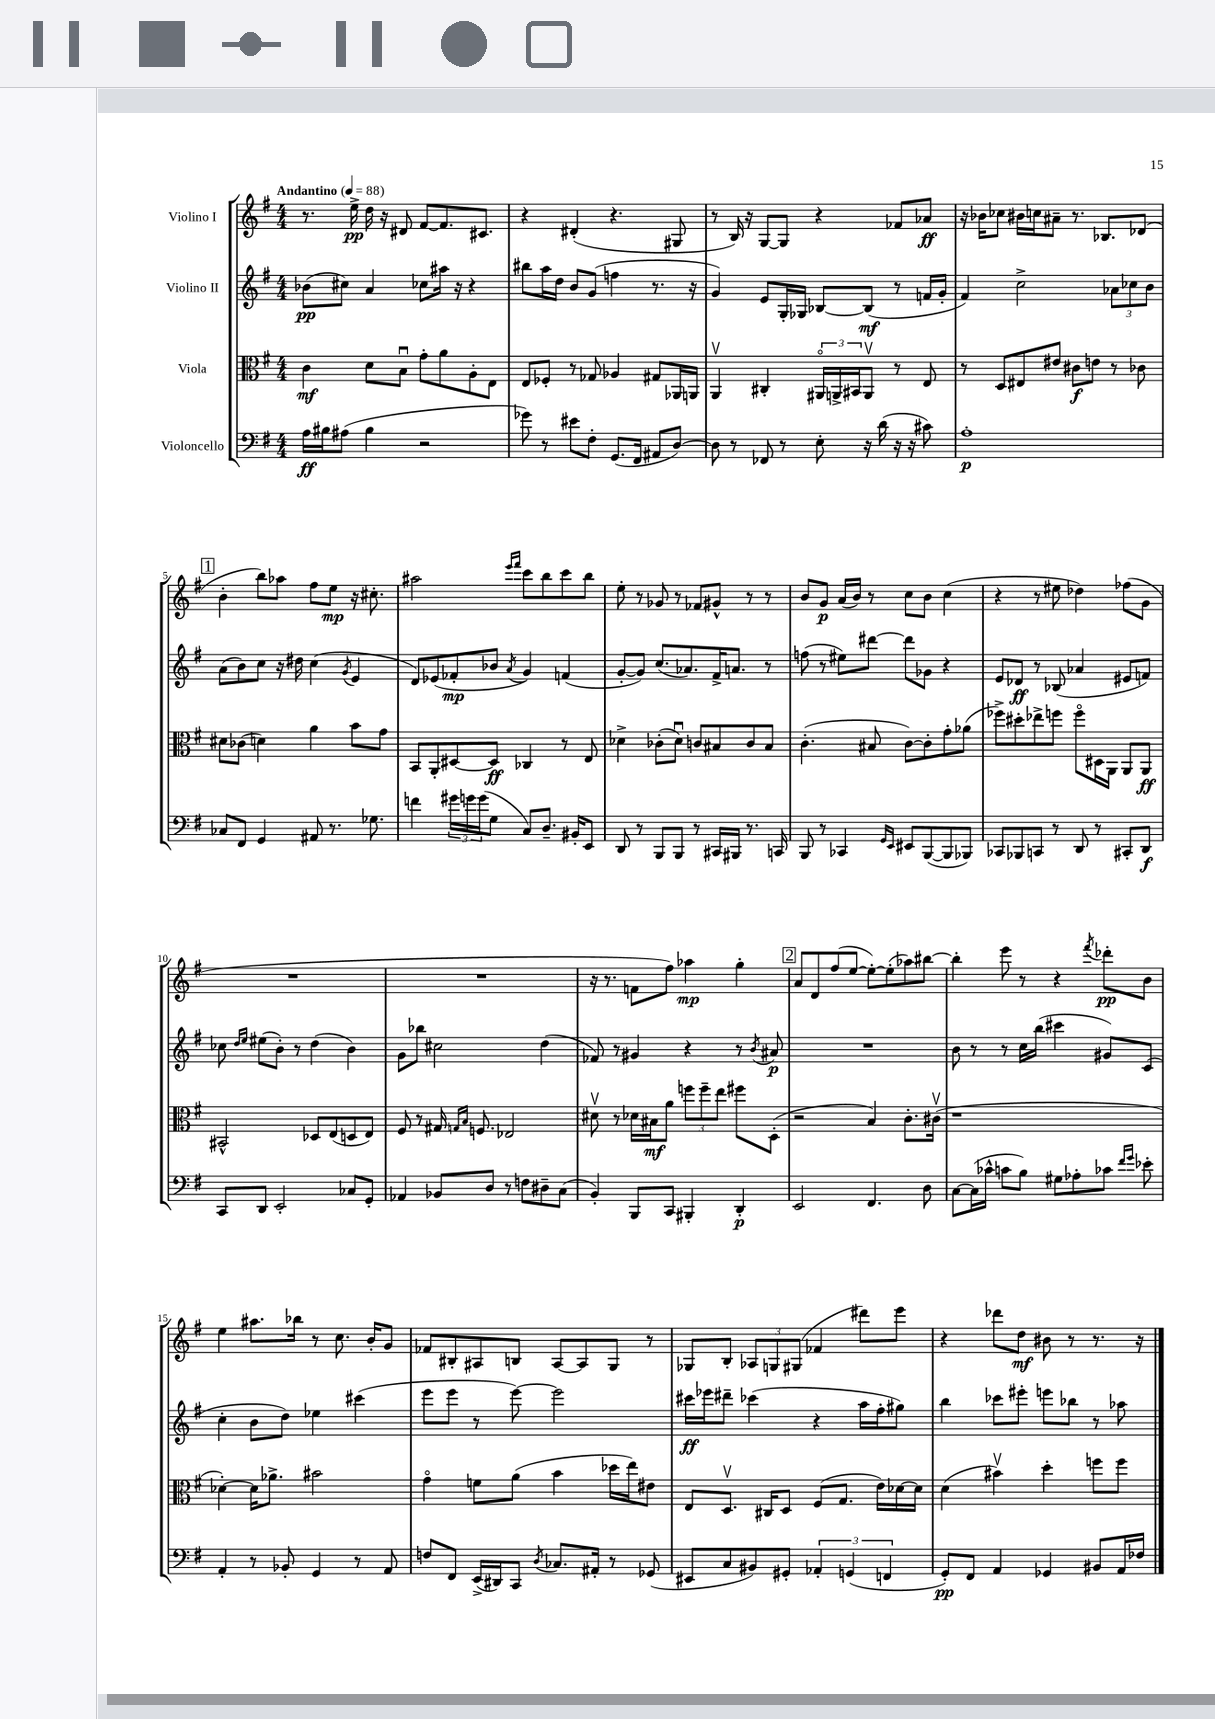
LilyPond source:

<<
\new StaffGroup <<
\new Staff = "s0" \with { instrumentName = "Violino I" } {
    \clef treble \key g \major \numericTimeSignature \time 4/4 \tempo "Andantino" 4 = 88
    r8. e''16->\pp d''16 r16 dis'8 fis'8~ fis'8. cis'8. |
    r4 dis'4-.( r4. gis8 |
    r8 b16) r16 g8~ g8 r4 fes'8 aes'8\ff |
    r16 bes'16 ces''8 bis'16 c''16 ais'8-- r8. bes8. des'8( |
    \mark \markup { \box "1" } b'4-. b''8) aes''8 fis''8 e''8\mp r16 cis''8.-. |
    ais''2 \grace { e'''16 fis'''16 } c'''8 b''8 c'''8 b''8 |
    e''8-. r8 ges'8 r8 fes'8 gis'8-^ r8 r8 |
    b'8 g'8\p a'16( b'16) r8 c''8 b'8 c''4( |
    r4 r8 eis''8 des''4) fes''8( g'8 |
    R1 |
    R1 |
    r16 r8. f'8 fis''8) aes''4\mp g''4-. |
    \mark \markup { \box "2" } a'8 d'8 fis''8( e''8~ e''8~-.) e''8-.( aes''8) bis''8~ |
    bis''4-. e'''8 r8 r4 \acciaccatura { fis'''8 } des'''8-.\pp b'8 |
    e''4 ais''8. bes''16 r8 c''8. b'16-. g'8 |
    fes'8 bis8-. ais8 b8 ais8~ ais8 g8 r8 |
    ges8 b8-. \tuplet 3/2 { aes8 g8 gis8( } fes'4 dis'''8) e'''8 |
    r4 des'''8 d''8\mf bis'8 r8 r8. r16 \bar "|." |
}
\new Staff = "s1" \with { instrumentName = "Violino II" } {
    \clef treble \key g \major \numericTimeSignature \time 4/4
    bes'8\pp( cis''8) a'4 ces''8 ais''16 r16 r4 |
    bis''8 a''16 d''16 b'8 g'8( f''4 r8. r16 |
    g'4) e'8 g16-. ges16 bes8~ bes8\mf( r8 f'16 g'16-. |
    fis'4) c''2-> \tuplet 3/2 { aes'8 ces''8 b'8 } |
    \mark \markup { \box "1" } a'8( b'8) c''8 r16 dis''16 c''4( \acciaccatura { g'8 } e'4 |
    d'8) ees'8( fes'8-.\mp bes'8 \acciaccatura { a'8 } g'4) f'4( |
    g'8~-. g'8) c''8.( aes'8.) fis'16-> a'8. r8 |
    f''8( r8 eis''8) dis'''8~ dis'''8 ges'8 r4 |
    e'8 des'8\ff r8 bes8( aes'4 eis'8 f'8) |
    ces''8 \grace { d''16 e''16 } eis''8( b'8-.) r8 d''4( b'4) |
    g'8 bes''8 cis''2 d''4( |
    fes'8) r8 gis'4 r4 r8 \acciaccatura { b'8 } ais'8\p |
    \mark \markup { \box "2" } R1 |
    b'8 r8 r8 c''16 b''16( cis'''4 gis'8) c'8( |
    c''4-. b'8 d''8) ees''4 cis'''4( |
    e'''8 e'''8 r8 e'''8~) e'''2 |
    cis'''16\ff ees'''16 dis'''8-- ces'''4( r4 a''16 fis''16-. gis''8) |
    b''4 ces'''8 eis'''8-. e'''8 bes''8 r8 aes''8 \bar "|." |
}
\new Staff = "s2" \with { instrumentName = "Viola" } {
    \clef alto \key g \major \numericTimeSignature \time 4/4
    c'4\mf d'8 b8\downbow g'8-. a'8 a8-. e8 |
    e8 fes8-. r8 ges8 aes4 gis8 aes,16 a,16 |
    a,4\upbow cis4-. \tuplet 3/2 { ais,16\flageolet a,16-> bis,16 } a,8\upbow r8 e8 |
    r8 d8 eis8 eis'8 cis'8\f e'8 r8 ces'8 |
    \mark \markup { \box "1" } dis'8 ces'8( d'4) a'4 b'8 g'8 |
    b,8 a,8-. dis8~ dis8\ff ces4 r8 e8 |
    des'4-> ces'8-.( des'8\downbow) c'8 bis8 c'8 bis8 |
    c'4.-.( bis8 c'8~) c'8-. g'8-. aes'8( |
    fes''8->) dis''8-. ees''8-> f''8 f''8\flageolet dis16 a,16 a,8 a,8\ff |
    bis,2-^ des8 e8( d8 e8) |
    fis8 r8 gis16 \grace { g16 b16 } f8. ees2 |
    dis'8\upbow r8 des'16 bis16\mf a'8 \tuplet 3/2 { f''8 f''8-- e''8 } fis''8 d8-.( |
    \mark \markup { \box "2" } r2 b4) c'8.-. cis'16\upbow( |
    r1 |
    des'4~-.) des'16 aes'8.-> bis'2 |
    g'4\flageolet f'8 a'8( b'4 des''16 e''16) eis'8 |
    e8 d8.\upbow cis16 d8 fis8( g8. e'16) des'16~ des'16 |
    d'4( bis'4\upbow) d''4-. f''8 f''8 \bar "|." |
}
\new Staff = "s3" \with { instrumentName = "Violoncello" } {
    \clef bass \key g \major \numericTimeSignature \time 4/4
    a16\ff bis16 ais8( bis4 r2 |
    ges'8) r8 eis'8 fis8-. g,8.( fis,16 ais,8 d8~) |
    d8 r8 fes,8 r8 e8-. r16 d'16( r16 r16 cis'8) |
    a1-.\p |
    \mark \markup { \box "1" } ces8 fis,8 g,4 ais,8 r8. ges8. |
    f'4 \tuplet 3/2 { gis'16 g'16 g'16( } g8 c8) d8.-- bis,16-. e,8 |
    d,8 r8 b,,8 b,,8 r8 cis,16 bis,,16 r8. c,16 |
    b,,8 r8 ces,4 \grace { g,16 e,16 } eis,8 b,,8~( b,,8 bes,,8) |
    ces,8 bes,,8 c,8 r8 d,8 r8 cis,8-. d,8\f |
    c,8 d,8 e,2-. ces8 g,8-. |
    aes,4 bes,8 d8 r8 f8 dis8-- c8( |
    b,4-.) b,,8 c,8 bis,,4-. d,4-.\p |
    \mark \markup { \box "2" } e,2 fis,4. d8 |
    c8~ c16( ces'16-^ c'8 b8) gis8 aes8-. ces'8 \grace { fis'16 g'16 } ees'8-. |
    a,4-. r8 bes,8-. g,4 r8 a,8 |
    f8 fis,8 e,16->( dis,16) c,8 \acciaccatura { d8 } ces8. ais,16-. r8 ges,8( |
    eis,8 c8 bis,8) gis,8-. \tuplet 3/2 { aes,4-. g,4( f,4 } |
    g,8-.\pp) fis,8 a,4 ges,4 bis,8 a,16 fes16 \bar "|." |
}
>>
>>
